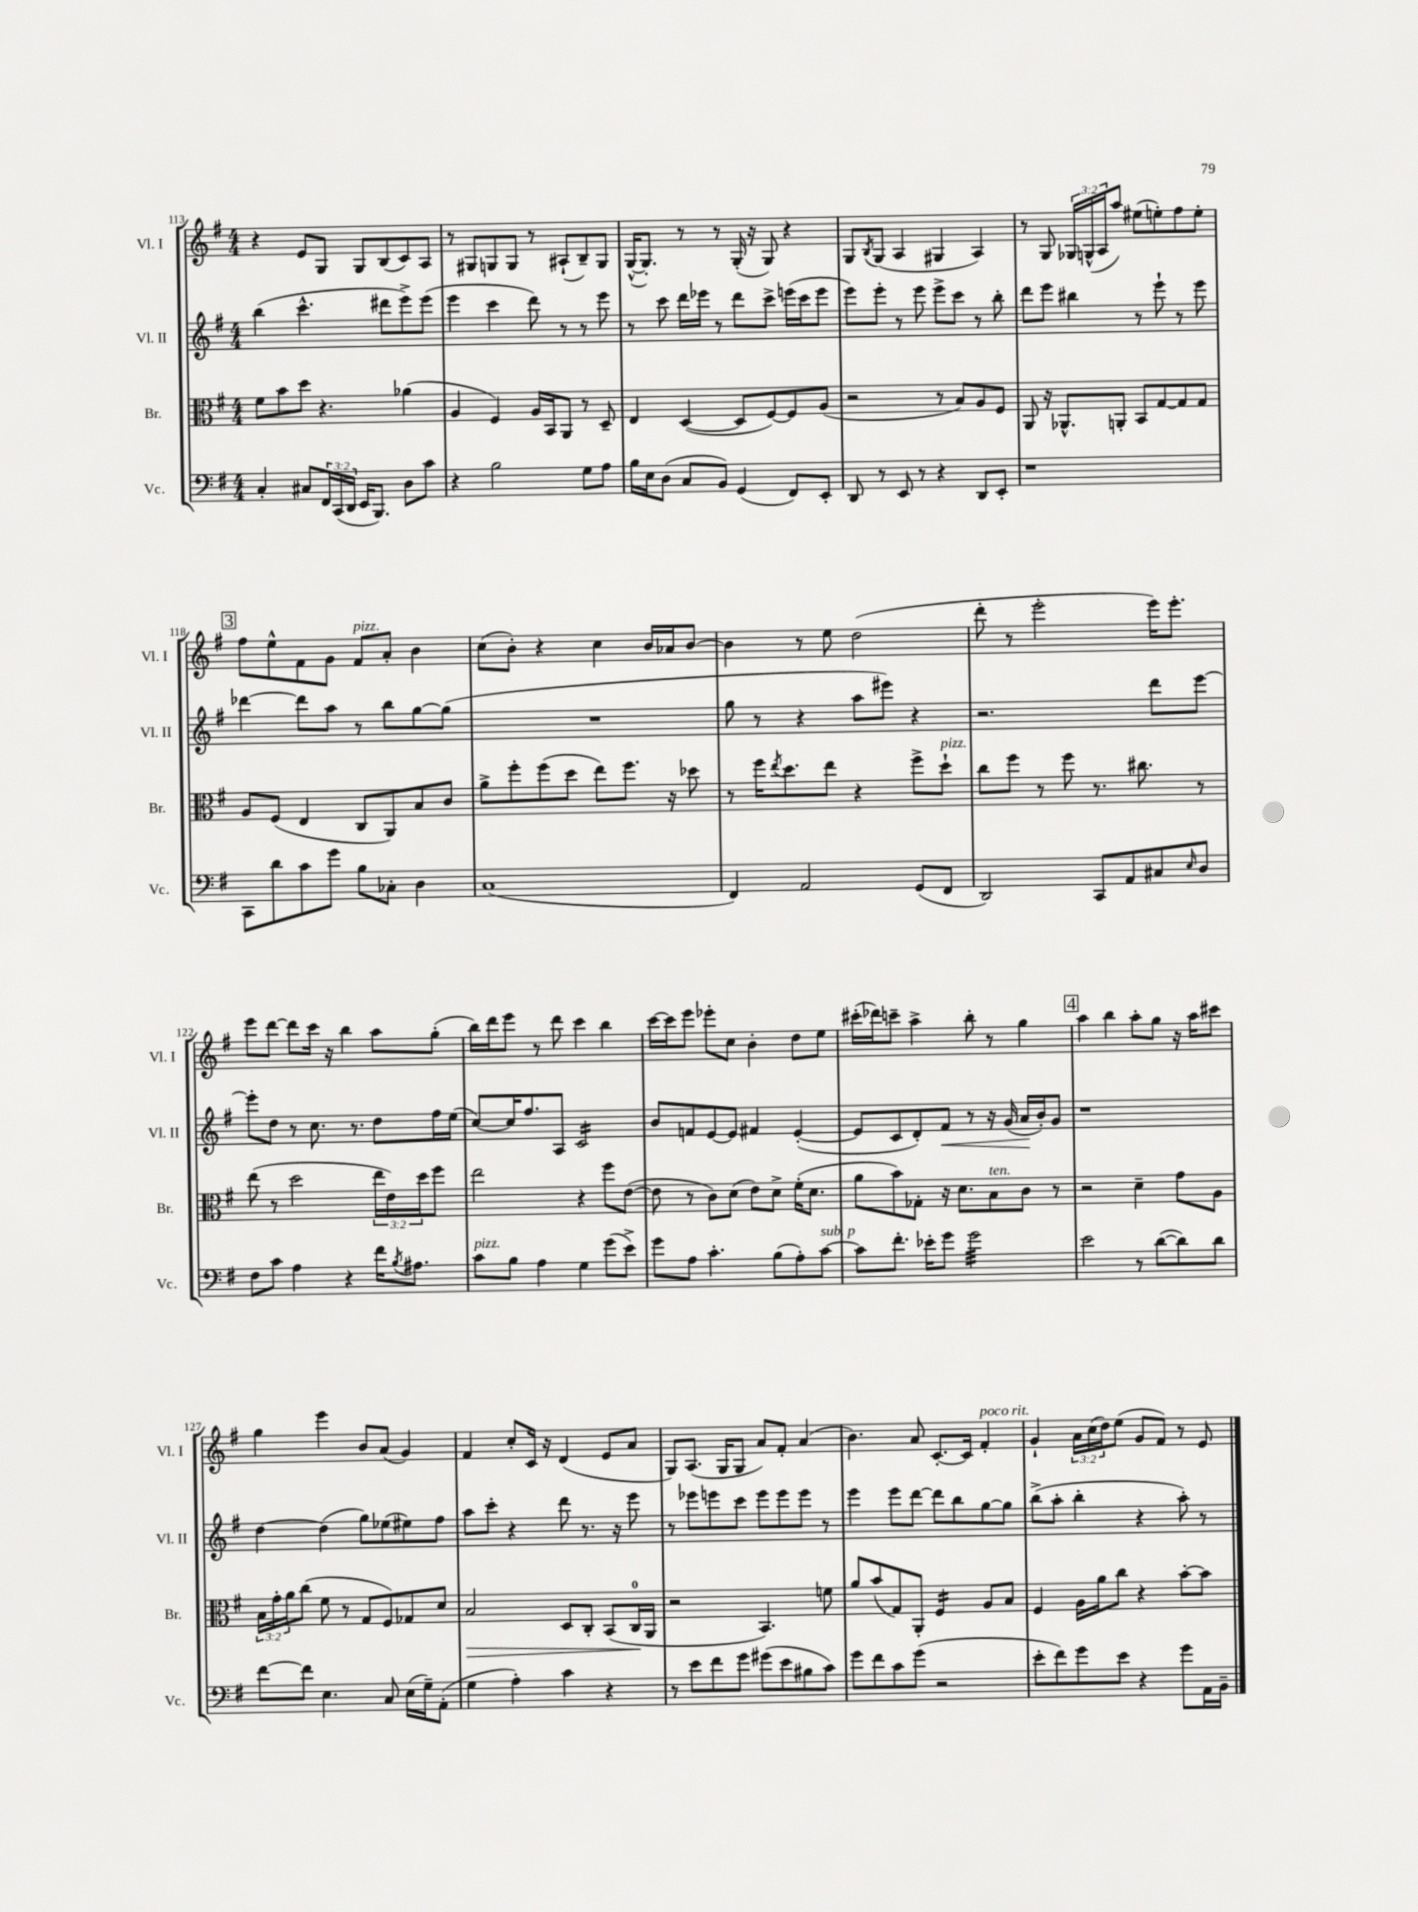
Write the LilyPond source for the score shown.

<<
\new StaffGroup <<
\new Staff = "s0" \with { instrumentName = "Vl. I" shortInstrumentName = "Vl. I" } {
    \clef treble \key g \major \numericTimeSignature \time 4/4 \override Staff.TupletNumber.text = #tuplet-number::calc-fraction-text
    r4 e'8 g8 g8 b8( c'8) a8 |
    r8 gis8 g8 g8 r8 ais8-!( b8--) g8 |
    g16~-^( g8.-.) r8 r8 g16-.( r16 g8) r4 |
    g8 \acciaccatura { b8 } g8( a4 gis4 a4) |
    r8 g8 \tuplet 3/2 { ges16 g16-^( a16 } a''8) eis''8( e''8-.) fis''8 e''8-. |
    \mark \markup { \box "3" } fis''8 e''8-^ fis'8 g'8 fis'8^\markup { \italic "pizz." } a'8-. b'4 |
    c''8( b'8-.) r4 c''4 b'16 aes'16 b'8~ |
    b'4 r8 e''8 d''2( |
    d'''8-. r8 e'''2-. e'''16) e'''8.-. |
    e'''8 d'''8~ d'''8 c'''16 r16 b''4 a''8 g''8-.( |
    b''16) d'''16 e'''8 r8 d'''8 c'''4 b''4 |
    c'''16~ c'''16 e'''8 ees'''8-. c''8 b'4-. d''8 e''8 |
    cis'''16-.( des'''16) c'''8-- a''4-> b''8-. r8 g''4 |
    \mark \markup { \box "4" } a''4 b''4 a''8-. g''8 r16 a''16 cis'''8 |
    g''4 e'''4 b'8 a'8( g'4) |
    fis'4 c''8-. c'16 r16 d'4( e'8 a'8 |
    g8) a8.( g16 g8 a'8) fis'8-. a'4( |
    b'4.) a'8 c'8.~-. c'16 fis'4-.^\markup { \italic "poco rit." } |
    g'4-! \tuplet 3/2 { a'16 c''16( d''16) } e''8( g'8 fis'8) r8 e'8 \bar "|." |
}
\new Staff = "s1" \with { instrumentName = "Vl. II" shortInstrumentName = "Vl. II" } {
    \clef treble \key g \major \numericTimeSignature \time 4/4
    b''4( c'''4.-^ dis'''8 e'''8->) e'''8( |
    e'''4 c'''4 d'''8) r8 r8 e'''8 |
    r8 c'''8 d'''16 ees'''16 r8 d'''8 c'''8-> e'''16( c'''16 e'''8 |
    e'''8) e'''8-. r8 e'''8 e'''8-> c'''8 r8 b''8-. |
    d'''8 e'''8 bis''4 r8 e'''8-! r8 e'''8 |
    \mark \markup { \box "3" } des'''4~ des'''8 a''8 r8 b''8 g''8~ g''8( |
    R1 |
    g''8 r8 r4 a''8 eis'''8) r4 |
    r2. d'''8 e'''8~ |
    e'''8-. d''8 r8 c''8. r8. d''8 fis''16 e''16( |
    c''8~) c''16 fis''8. a8 c'2:16 |
    b'8 f'8 e'8~ e'8 fis'4 e'4~-.( |
    e'8 c'8 d'8-.) fis'8\< r8 r16 g'16( a'16\! b'16-.) g'8 |
    \mark \markup { \box "4" } r1 |
    d''4~ d''4( g''8) ees''8( eis''8) fis''8 |
    a''8 c'''8-. r4 d'''8 r8. r16 e'''8 |
    r8 ees'''8 e'''8 c'''8 e'''8 e'''8 e'''8 r8 |
    e'''4 e'''8 d'''8~ d'''8 b''8 g''8~ g''8 |
    b''8->( a''8-. b''4-. r4 a''8-.) r8 \bar "|." |
}
\new Staff = "s2" \with { instrumentName = "Br." shortInstrumentName = "Br." } {
    \clef alto \key g \major \numericTimeSignature \time 4/4 \override Staff.TupletNumber.text = #tuplet-number::calc-fraction-text
    fis'8 b'8 d''8 r4. aes'4( |
    a4 fis4) a16 b,16 a,8 r8 d8-- |
    e4 d4~( d8 fis8~) fis8 a8( |
    r2 r8 b8) a8 fis8 |
    a,8 r16 aes,8.-^ a,8-. b,8 g8~ g8 g8 |
    \mark \markup { \box "3" } a8 fis8( e4 c8 a,8) b8 c'8 |
    a'8-> fis''8-. fis''8( d''8 e''8) fis''8. r16 des''8 |
    r8 fis''16 \acciaccatura { e''8 } d''8. e''8 r4 fis''8-> d''8-!^\markup { \italic "pizz." } |
    c''8 fis''8 r8 fis''8 r8. cis''8. r8 |
    e''8( r8 d''2 \tuplet 3/2 { e''16 e'16) d''16 } fis''8 |
    e''2 r4 fis''8 e'8~( |
    e'8 r8 c'8) d'8( e'8) d'8-> fis'16-.( d'8. |
    a'8 b'8) ges8-. r16 d'8. b8^\markup { \italic "ten." } c'8 r8 |
    \mark \markup { \box "4" } r2 d'4-- g'8 a8 |
    \tuplet 3/2 { b16 g'16-. a'16 } c''8( fis'8 r8 g8 fis8) ges8 d'8 |
    b2\> d8 c8-. b,8( c16-0\! a,16 |
    r2 b,4.) f'8 |
    a'8 b'8( g8) a,8-. fis4:16 a8 b8 |
    fis4 a16 a'16 c''8 r4 b'8~-. b'8 \bar "|." |
}
\new Staff = "s3" \with { instrumentName = "Vc." shortInstrumentName = "Vc." } {
    \clef bass \key g \major \numericTimeSignature \time 4/4 \override Staff.TupletNumber.text = #tuplet-number::calc-fraction-text
    c4-. cis8 \tuplet 3/2 { fis,16 c,16( d,16 } e,16 b,,8.) d8 c'8 |
    r4 b2 g8 a8 |
    b16 e16 d8( c8 b,8) g,4( fis,8) e,8-. |
    d,8 r8 e,8 r8 r4 d,8 e,8-. |
    r1 |
    \mark \markup { \box "3" } c,8 d'8 c'8 g'8 b8 ces8-. d4 |
    c1( |
    fis,4) a,2 g,8( fis,8 |
    d,2) c,8 a,8 cis8 \grace { e16 } d8 |
    fis8 c'8 a4 r4 fis'16 \acciaccatura { b8 } ais8. |
    c'8^\markup { \italic "pizz." } b8 a4 g4 g'8( e'8->) |
    g'8 a8 c'4.-. b8( a8-.) c'8~^\markup { \italic "sub. p" } |
    c'8 fis'8.-. ees'16-. g'8 g'2:32 |
    \mark \markup { \box "4" } e'2 r8 d'8~( d'8) d'8 |
    fis'8~ fis'8 e4. c8 e16( g16--) a,8-.( |
    g4 a4-.) c'4 r4 |
    r8 e'8 fis'8 g'8 gis'8( e'8 bis8 c'8) |
    g'8 fis'8 c'8 g'8( r2 |
    e'8-. fis'8) g'8 e'8 r4 g'8 a,16 b,16-- \bar "|." |
}
>>
>>
\layout { \context { \Score currentBarNumber = #113 } }
